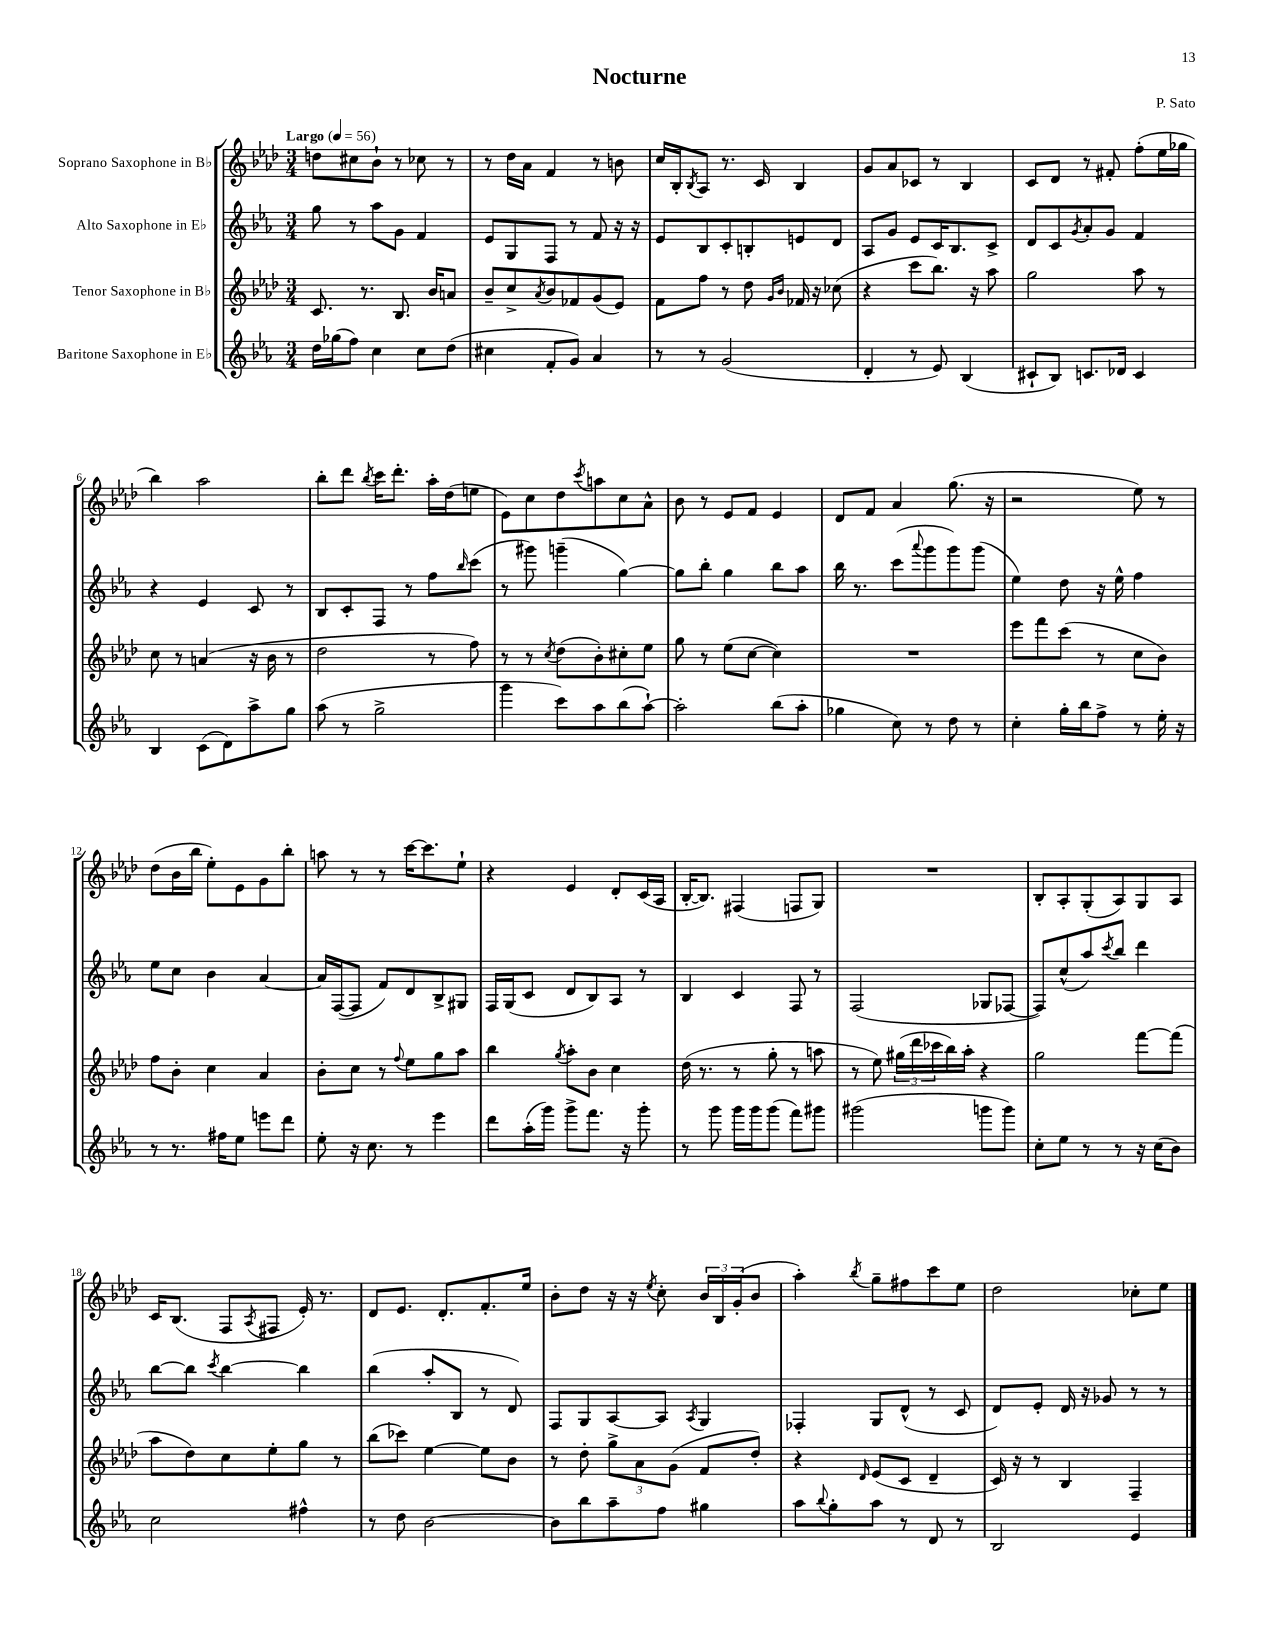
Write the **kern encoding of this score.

**kern	**kern	**kern	**kern
*part4	*part3	*part2	*part1
*staff4	*staff3	*staff2	*staff1
*I"Baritone Saxophone in E♭	*I"Tenor Saxophone in B♭	*I"Alto Saxophone in E♭	*I"Soprano Saxophone in B♭
*clefG2	*clefG2	*clefG2	*clefG2
*k[b-e-a-]	*k[b-e-a-d-]	*k[b-e-a-]	*k[b-e-a-d-]
*M3/4	*M3/4	*M3/4	*M3/4
*MM56	*MM56	*MM56	*MM56
=1	=1	=1	=1
!	!	!	!LO:TX:a:B:t=Largo
16dd\LL	8.c/	8gg\	8ddn\L
(16gg-X\J	.	.	.
8ff\J)	.	8r	8cc#X\
.	8.r	.	.
4cc\	.	8aa-\L	8b-`\J
.	8.B-/	8g\J	8r
8cc\L	.	4f/	8cc-X\
.	16b-/KL	.	.
(8dd\J	8an/J	.	8r
=2	=2	=2	=2
4cc#X\	8b-~/L	8e-/L	8r
.	8cc^/	8G/	16dd-\LL
.	.	.	16a-\JJ
.	8qa-/	.	.
8f'/L	8b-/	8F/J	4f/
8g/J)	8f-X/	8r	.
4a-/	(8g/	8f/	8r
.	8e-/J)	16r	8bn\
.	.	16r	.
=3	=3	=3	=3
8r	8f\L	8e-/L	16cc/LL
.	.	.	16B-'/J
.	.	.	8qB-/
8r	8ff\J	8B-/	8A-/J
(2g/	8r	8c'/	8.r
.	8dd-\	8Bn'/	.
.	.	.	16c/
.	16qqg/LL	.	.
.	16qqb-/JJ	.	.
.	16f-X/	8en/	4B-/
.	16r	.	.
.	(8cc-X\	8d/J	.
=4	=4	=4	=4
4d'/	4r	8A-/L	8g/L
.	.	8g/J	8a-/
8r	8ccc\L	8e-/L	8c-X/J
8e-/)	8.bb-\J)	16c/K	8r
.	.	8.B-/	.
(4B-/	.	.	4B-/
.	16r	.	.
.	8aa-\	8c^/J	.
=5	=5	=5	=5
8c#X`/L	2gg\	8d/L	8c/L
8B-/J)	.	8c/	8d-/J
.	.	8qg/	.
8.cn/L	.	8a-'/	8r
.	.	8g/J	8f#X'/
16d-X/Jk	.	.	.
4c/	8aa-\	4f/	(8ff'\L
.	8r	.	16ee-\L
.	.	.	16gg-X\JJ
!!LO:LB:g=z
=6	=6	=6	=6
4B-/	8cc\	4r	4bb-\)
.	8r	.	.
(8c\L	(4an/	4e-/	2aa-\
8d\)	.	.	.
8aa-^\	16r	8c/	.
.	16b-\	.	.
8gg\J	8r	8r	.
=7	=7	=7	=7
(8aa-\	2dd-\	8B-/L	8bb-'\L
8r	.	8c'/	8ddd-\J
.	.	.	8qbb-/
2gg^\	.	8F/J	16ccc\KL
.	.	.	8.ddd-'\J
.	.	8r	.
.	8r	8ff\L	16aa-'\LL
.	.	.	(16dd-\J
.	.	16qqbb-/	.
.	8ff\)	(8ccc\J	8een\J
=8	=8	=8	=8
4ggg\	8r	8r	8e-\L)
.	8r	8ggg#X\)	8cc\
.	8qcc/	.	.
8ccc\L)	(8dd-\L	(4gggn~\	8dd-\
.	.	.	8qccc/
8aa-\	8b-'\)	.	8aan\
(8bb-\	8cc#X'\	[4gg\)	8cc\
[8aa-`\J)	8ee-\J	.	8a-^^\J
=9	=9	=9	=9
2aa-'\]	8gg\	8gg\L]	8b-\
.	8r	8bb-'\J	8r
.	(8ee-\L	4gg\	8e-/L
.	[8cc\J	.	8f/J
(8bb-\L	4cc\])	8bb-\L	4e-/
8aa-'\J	.	8aa-\J	.
=10	=10	=10	=10
4gg-X\	2.r	16bb-\	8d-/L
.	.	8.r	.
.	.	.	8f/J
8cc\)	.	(8ccc\L	4a-/
.	.	8qqaaa-/	.
8r	.	8ggg\	.
8dd\	.	8ggg\)	(8.gg\
8r	.	(8ggg\J	.
.	.	.	16r
=11	=11	=11	=11
4cc'\	8eee-\L	4ee-\)	2r
.	8fff\	.	.
16gg'\LL	(8ccc\J	8dd\	.
16bb-\J	.	.	.
8ff^\J	8r	16r	.
.	.	16ee-^^\	.
8r	8cc\L	4ff\	8ee-\)
16ee-'\	8b-\J)	.	8r
16r	.	.	.
!!LO:LB:g=z
=12	=12	=12	=12
8r	8ff\L	8ee-\L	(8dd-\L
8.r	8b-'\J	8cc\J	16b-\L
.	.	.	16bb-\JJ
.	4cc\	4b-\	8ee-'\L)
16ff#X\KL	.	.	.
8ee-\J	.	.	8e-\
8eeen\L	4a-/	[4a-/	8g\
8ddd\J	.	.	8bb-'\J
=13	=13	=13	=13
8ee-'\	8b-'\L	16a-/LL]	8aan\
.	.	([16F/J	.
16r	8cc\J	8F/J]	8r
8.cc\	.	.	.
.	8r	8f/L)	8r
.	8qqff/	.	.
8r	8ee-\L	8d/	[16ccc\KL
.	.	.	8.ccc\]
4eee-\	8gg\	8B-^/	.
.	8aa-\J	8G#X/J	8ee-`\J
=14	=14	=14	=14
8ddd\L	4bb-\	16F/LL	4r
.	.	(16G/J	.
(16aa-'\L	.	8c/J	.
16ggg\JJ)	.	.	.
.	8qgg/	.	.
8ggg^\L	8aa-'\L	8d/L	4e-/
8.fff\J	8b-\J	8B-/)	.
.	4cc\	8A-/J	8d-'/L
16r	.	.	.
8ggg'\	.	8r	(16c/L
.	.	.	16A-/JJ
=15	=15	=15	=15
8r	(16dd-\	4B-/	[16B-'/KL
.	8.r	.	8.B-/J])
8ggg\	.	.	.
16ggg\LL	8r	4c/	(4F#X/
16ggg\J	.	.	.
(8ggg\J	8gg'\	.	.
8fff\L)	8r	8F/	8Fn/L
8ggg#X\J	8aan\	8r	8G/J)
=16	=16	=16	=16
(2ggg#X\	8r	(2F/	2.r
.	8ee-\)	.	.
.	(24gg#X\LL	.	.
.	24ddd-\	.	.
.	24ccc-X\	.	.
.	16bb-\)	.	.
.	16aa-'\JJ	.	.
8gggn\L	4r	8G-X/L	.
8ggg\J)	.	[8F-X/J	.
=17	=17	=17	=17
8cc'\L	2gg\	8F-/L])	8B-'/L
8ee-\J	.	(8cc^^/	8A-'/
8r	.	8aa-/)	(8G'/
.	.	8qccc/	.
8r	.	8bb-/J	8A-/)
16r	[8fff\L	4ddd\	8G/
(16cc\KL	.	.	.
8b-\J)	(8fff\J]	.	8A-/J
!!LO:LB:g=z
=18	=18	=18	=18
2cc\	8aa-\L	[8bb-\L	16c/KL
.	.	.	(8.B-/J
.	8dd-\)	8bb-\J]	.
.	.	8qccc/	.
.	8cc\	[4bb-\	8F/L
.	.	.	8qA-/
.	8ee-'\	.	8F#X/J
4ff#X^^\	8gg\J	4bb-\]	16e-'/)
.	.	.	8.r
.	8r	.	.
=19	=19	=19	=19
8r	(8bb-\L	(4bb-\	8d-/L
8dd\	8ccc-X\J)	.	8.e-/J
[2b-\	[4ee-\	8aa-'/L	.
.	.	.	8.d-'/L
.	.	8B-/J	.
.	8ee-\L]	8r	8.f'/
.	8b-\J	8d/)	.
.	.	.	16ee-/Jk
=20	=20	=20	=20
8b-\L]	8r	8F/L	8b-'\L
8bb-\	8dd-'\	8G/	8dd-\J
8aa-~\	12gg^\L	[8A-/	16r
.	.	.	16r
.	12a-\	.	.
.	.	.	8qee-/
8ff\J	.	8A-/J]	8cc'\
.	(12g\J	.	.
.	.	8qA-/	.
4gg#X\	8f/L	4G/	24b-/LL
.	.	.	24B-/
.	.	.	(24g'/J
.	8dd-'/J)	.	8b-/J
=21	=21	=21	=21
8aa-\L	4r	4F-X'/	4aa-'\)
8qqbb-/	.	.	.
8gg'\	.	.	.
.	16qqd-/	.	8qbb-/
8aa-\J	(8e-/L	8G/L	8gg~\L
8r	8c/J	(8d^^/J	8ff#X\
8d/	4d-~/	8r	8ccc\
8r	.	8c/	8ee-\J
=22	=22	=22	=22
2B-/	16c/)	8d/L)	2dd-\
.	16r	.	.
.	8r	8e-'/J	.
.	4B-/	16d/	.
.	.	16r	.
.	.	8g-X/	.
4e-/	4F~/	8r	8cc-X'\L
.	.	8r	8ee-\J
==	==	==	==
*-	*-	*-	*-
